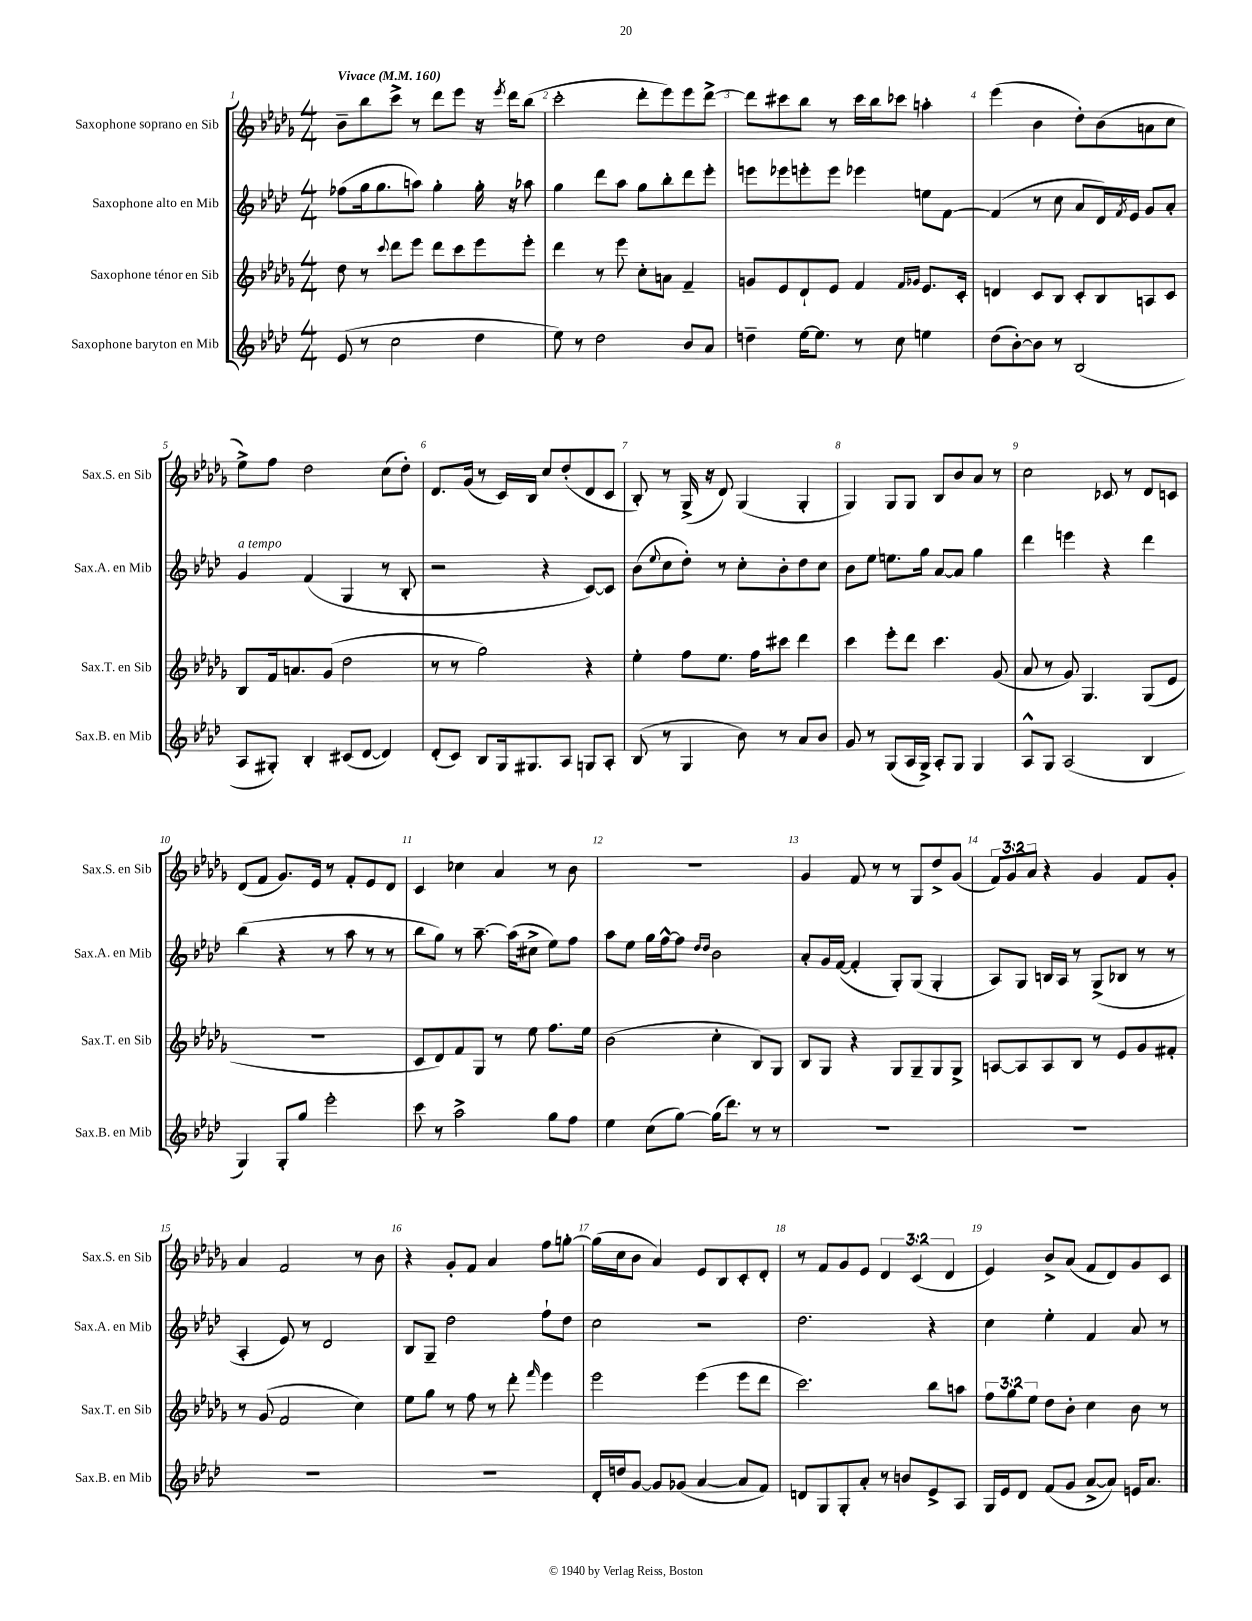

**kern	**kern	**kern	**kern
*part4	*part3	*part2	*part1
*staff4	*staff3	*staff2	*staff1
*I"Saxophone baryton en Mib	*I"Saxophone ténor en Sib	*I"Saxophone alto en Mib	*I"Saxophone soprano en Sib
*I'Sax.B. en Mib	*I'Sax.T. en Sib	*I'Sax.A. en Mib	*I'Sax.S. en Sib
*clefG2	*clefG2	*clefG2	*clefG2
*k[b-e-a-d-]	*k[b-e-a-d-g-]	*k[b-e-a-d-]	*k[b-e-a-d-g-]
*M4/4	*M4/4	*M4/4	*M4/4
*MM160	*MM160	*MM160	*MM160
=1	=1	=1	=1
!	!	!	!LO:TX:a:B:t=Vivace
(8e-/	8dd-\	(8ff-X\L	8b-~\L
8r	8r	16gg\k	8bb-\
.	.	8.gg\	.
.	8qqccc/	.	.
2cc\	8ddd-\L	.	8ccc^\J
.	8eee-\J	8aan\J)	8r
.	8ddd-\L	4gg'\	8ddd-\L
.	8ccc\	.	8eee-\J
4dd-\	8eee-\	16gg'\	16r
.	.	.	8qeee-/
.	.	16r	16ddd-\KL
.	8eee-'\J	8aa-X\	(8bb-\J
=2	=2	=2	=2
8ee-\)	4ddd-\	4gg\	2ccc'\
8r	.	.	.
2dd-\	8r	8ddd-\L	.
.	8eee-\	8aa-\J	.
.	8cc'\L	8gg\L	8ddd-'\L
.	8an\J	8bb-'\	8eee-\)
8b-/L	4f~/	8ddd-\	8eee-\
8a-/J	.	8eee-'\J	[8ddd-^\J
=3	=3	=3	=3
4ddn~\	8gn/L	8eeen\L	8ddd-\L]
.	8e-/	8eee-X\	8ccc#X\
[16ee-\KL	8d-`/	8eeen'\	8bb-\J
8.ee-\J]	.	.	.
.	8e-/J	8eee\J	8r
8r	4f/	4eee-X\	16ccc#\LL
.	.	.	16bb-\J
8cc\	.	.	8ccc-X\J
.	16qqf/LL	.	.
.	16qqg-X/JJ	.	.
4een\	8.e-/L	8een\L	4aan'\
.	.	[8f\J	.
.	16c'/Jk	.	.
=4	=4	=4	=4
(8dd-\L	4dn/	(4f/]	(4eee-\
[8b-'\)	.	.	.
8b-\J]	8c/L	8r	4b-\
8r	8B-/J	8cc\	.
(2B-/	8c'/L	8a-/L	8dd-'\L)
.	8B-/	16d-/L)	(8b-\
.	.	8qf/	.
.	.	16e-/JJ	.
.	8An/	8g/L	8an\
.	8c/J	8a-'/J	8cc\J
!!LO:LB:g=z
=5	=5	=5	=5
!	!	!LO:TX:a:i:t=a tempo	!
8A-/L	8B-/L	4g/	8ee-^\L)
8G#X'/J)	16f/k	.	8ff\J
.	8.an/	.	.
4B-'/	.	(4f/	2dd-\
.	(8g-/J	.	.
(8c#X/L	2dd-\	4G/	.
[8d-/J	.	.	.
4d-/])	.	8r	(8cc\L
.	.	8B-'/	8dd-'\J)
=6	=6	=6	=6
(8d-'/L	8r	2r	8.d-/L
8c/J)	8r	.	.
.	.	.	(16g-/Jk
8B-/L	2gg-\)	.	8r
16G/k	.	.	16c/LL)
8.G#X/	.	.	16B-/JJ
.	.	4r	8cc/L
8A-/J	.	.	(8dd-'/
8Gn/L	4r	[8c/L)	8d-/
8A-'/J	.	8c/J]	8c/J
=7	=7	=7	=7
(8B-/	4ee-'\	(8b-\L	8B-'/)
.	.	8qqee-/	.
8r	.	8cc\	8r
4G/	8ff\L	8dd-'\J)	(16G-^/
.	.	.	16r
.	8.ee-\J	8r	8d-/)
8b-\)	.	8cc'\L	(4G-/
.	16ff\KL	.	.
8r	8ccc#X\J	8b-'\	.
8a-/L	4ddd-\	8dd-\	4G-'/
8b-/J	.	8cc\J	.
=8	=8	=8	=8
8g/	4ccc\	8b-\L	4G-/)
8r	.	8ee-\J	.
(8G/L	8eee-'\L	8.een\L	8G-/L
16A-/L	8ddd-\J	.	8G-/J
16G^/JJ)	.	16gg\Jk	.
8A-'/L	4.ccc\	[8a-/L	8B-/L
8G/J	.	8a-/J]	8b-/
4G/	.	4gg\	8a-/J
.	(8g-/	.	8r
=9	=9	=9	=9
8A-^^/L	8a-/	4ddd-\	2cc\
8G/J	8r	.	.
(2A-/	8g-/)	4eeen\	.
.	4.G-/	.	.
.	.	4r	8c-X/
.	.	.	8r
4B-/	(8G-/L	4ddd-\	8d-/L
.	8e-/J	.	8cn/J
!!LO:LB:g=z
=10	=10	=10	=10
4G/)	1r	(4bb-\	(8d-/L
.	.	.	8f/J
8G'/L	.	4r	8.g-/L)
8gg/J	.	.	.
.	.	.	16e-/Jk
2eee-'\	.	8r	8r
.	.	8aa-\	8f'/L
.	.	8r	8e-/
.	.	8r	8d-/J
=11	=11	=11	=11
8ccc\	8c/L	8bb-\L	4c/
8r	8d-/)	8gg\J)	.
2aa-^\	8f/	8r	4cc-X\
.	8G-/J	[8.aa-~\	.
.	8r	.	4a-/
.	.	(16aa-\KL]	.
.	8ee-\	8cc#X^\J	.
8gg\L	8.ff\L	8ee-\L)	8r
8ff\J	.	8ff\J	8b-\
.	16ee-\Jk	.	.
=12	=12	=12	=12
4ee-\	(2b-\	8aa-\L	1r
.	.	8ee-\J	.
(8cc\L	.	16gg\LL	.
.	.	[16ff^^\J	.
[8gg\J)	.	8ff\J]	.
.	.	16qqdd-/LL	.
.	.	16qqdd-/JJ	.
(16gg\KL]	4cc'\	2b-\	.
8.ddd-\J)	.	.	.
8r	8B-/L)	.	.
8r	8G-/J	.	.
=13	=13	=13	=13
1r	8B-/L	8a-'/L	4g-/
.	8G-/J	16g/L	.
.	.	([16f/JJ	.
.	4r	4f'/]	8f/
.	.	.	8r
.	8G-/L	8G'/L)	8r
.	8G-~/	(8G/J	8G-/L
.	8G-/	4G'/	8dd-^/
.	8G-^/J	.	(8g-/J
=14	=14	=14	=14
1r	[8An/L	8A-/L)	12f/L)
.	.	.	12g-/
.	8A/]	8G/J	.
.	.	.	12a-/J
.	8A/	16Bn/LL	4r
.	.	16A-/JJ	.
.	8B-/J	8r	.
.	8r	(8G^/L	4g-/
.	8e-/L	8B-X/J	.
.	8g-/	8r	8f/L
.	8f#X'/J	8r	8g-'/J
!!LO:LB:g=z
=15	=15	=15	=15
1r	8r	4A-'/	4a-/
.	(8g-/	.	.
.	2f/	8e-/)	2f/
.	.	8r	.
.	.	2d-/	.
.	4cc\)	.	8r
.	.	.	8b-\
=16	=16	=16	=16
1r	8ee-\L	8B-/L	4r
.	8gg-\J	8G~/J	.
.	8r	2dd-\	8g-'/L
.	8ff\	.	8f/J
.	8r	.	4a-/
.	8ddd-'\	.	.
.	16qqfff/	.	.
.	4eee-\	8ff`\L	8ff\L
.	.	8dd-\J	[8ggn'\J
=17	=17	=17	=17
16d-'/LL	2eee-\	2cc\	(16gg\LL]
16ddn/J	.	.	16cc\J
[8g/J	.	.	8b-\J
8g/L]	.	.	4a-/)
(8g-X/J	.	.	.
[4a-/	(4eee-\	2r	8e-/L
.	.	.	8B-/
8a-/L]	8eee-\L	.	8c'/
8f/J)	8ddd-\J	.	8d-'/J
=18	=18	=18	=18
8dn/L	2.ccc\)	2.dd-\	8r
8G/	.	.	8f/L
8G'/	.	.	8g-/
8a-'/J	.	.	8e-/J
8r	.	.	6d-/
8bn/L	.	.	.
.	.	.	(6c/
8e-^/	8bb-\L	4r	.
.	.	.	6d-/
8A-/J	8aan\J	.	.
=19	=19	=19	=19
16G/LL	12ff\L	4cc\	4e-/)
16e-/J	.	.	.
.	12gg-\	.	.
8d-/J	.	.	.
.	12ee-\J	.	.
(8f/L	8dd-\L	4ee-'\	8b-^/L
8g/J	8b-'\J	.	(8a-/J
[8a-^/L	4cc\	4f/	8f/L
8a-/J])	.	.	8d-/)
16en/KL	8b-\	8a-/	8g-/
8.a-/J	.	.	.
.	8r	8r	8c/J
==	==	==	==
*-	*-	*-	*-
